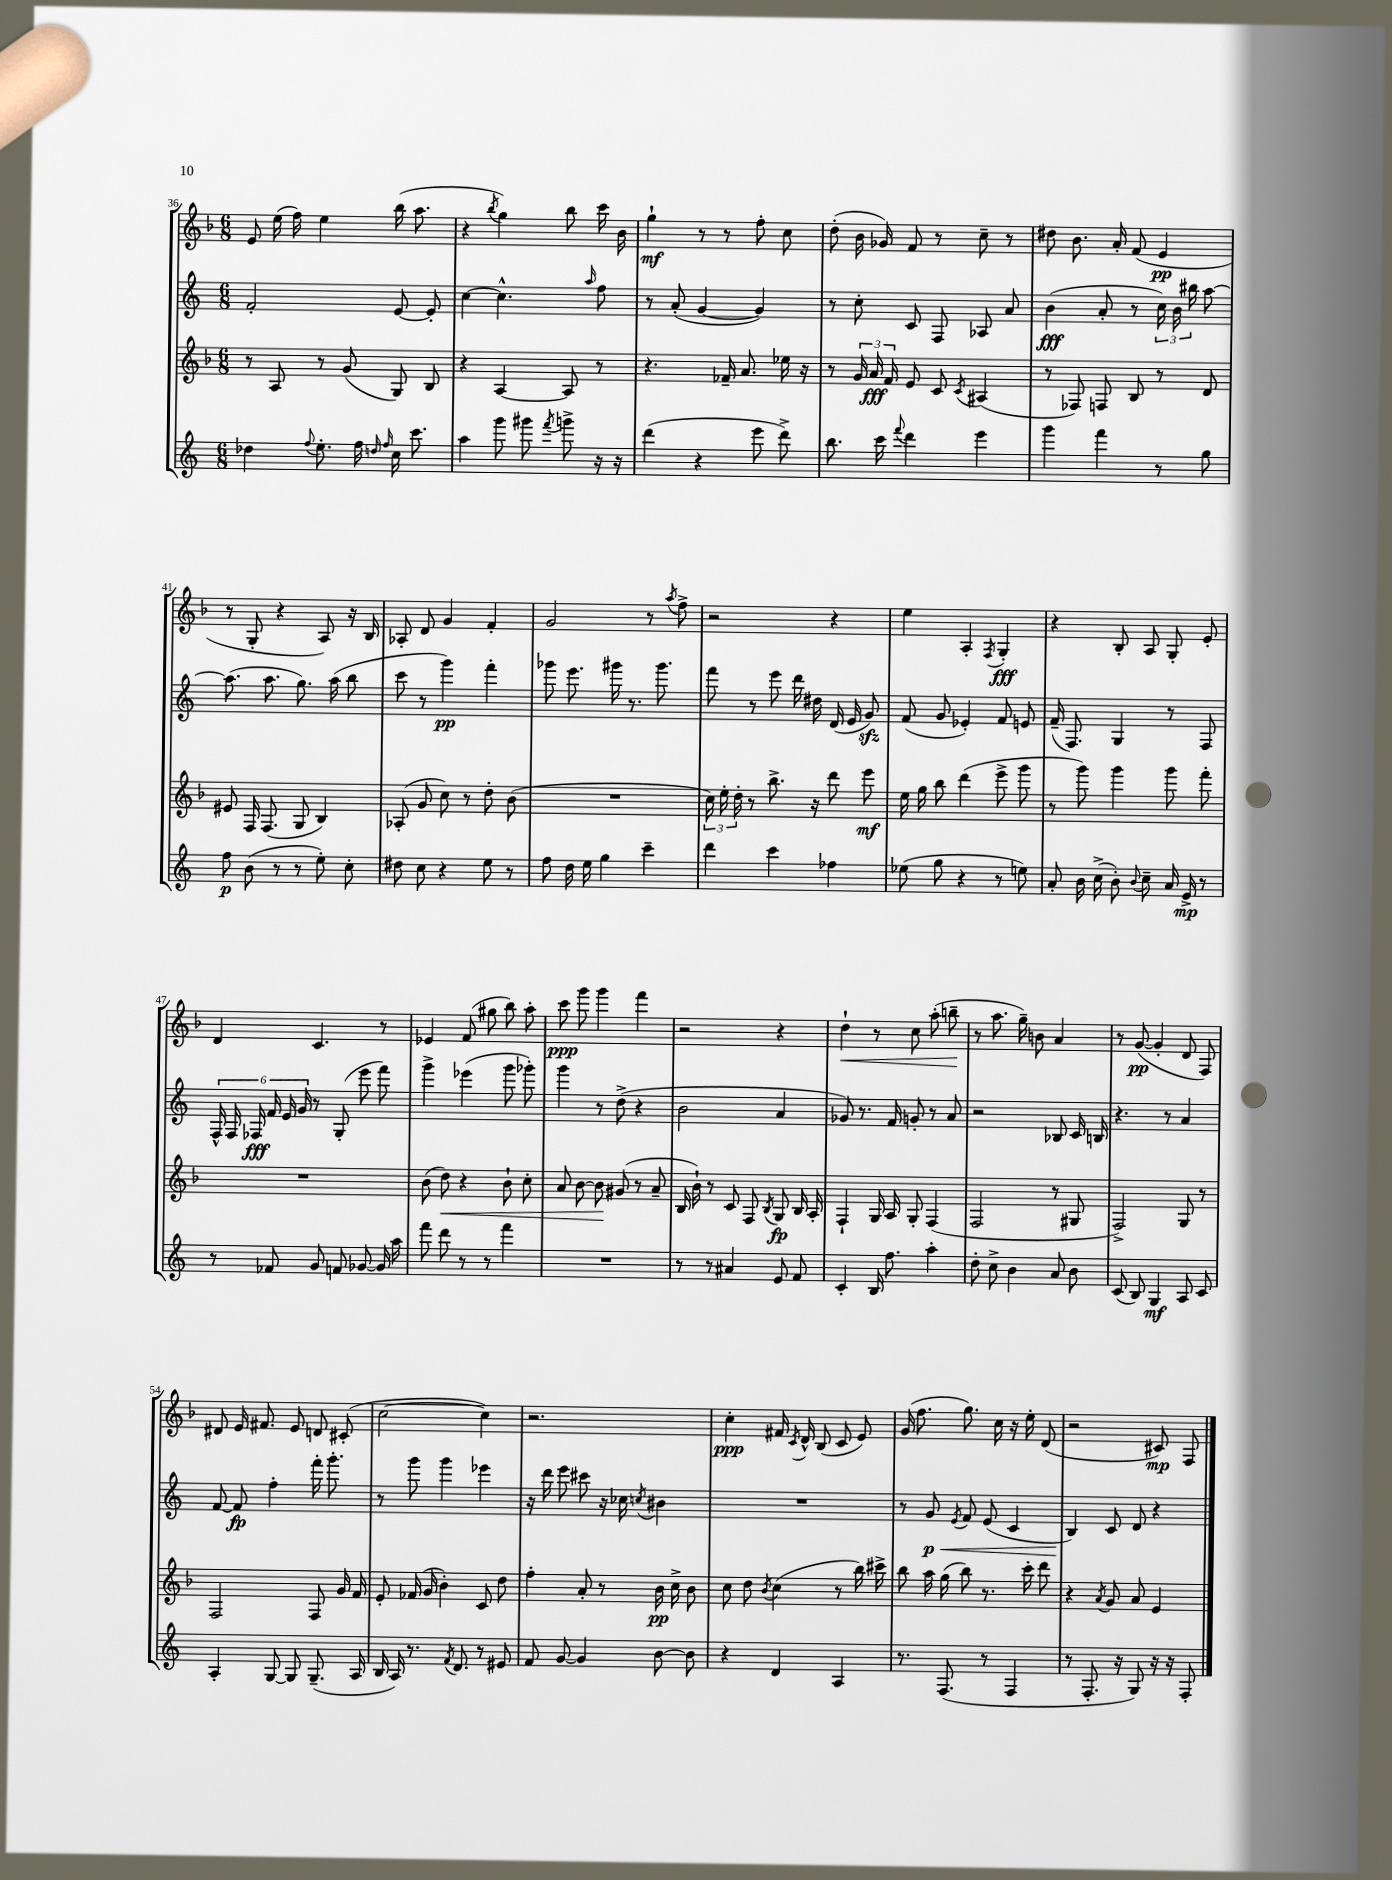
<<
\new StaffGroup <<
\new Staff = "s0" {
    \clef treble \key f \major \numericTimeSignature \time 6/8
    \autoBeamOff e'8 e''16( f''16) e''4 bes''16( a''8. |
    r4 \acciaccatura { bes''8 } g''4) bes''8 c'''16 bes'16 |
    g''4-!\mf r8 r8 f''8-. c''8 |
    d''8-.( bes'16 ges'16) f'8 r8 c''8-- r8 |
    dis''8 bes'8. a'16-. f'8( e'4\pp |
    r8 g8-. r4 a8) r16 bes16 |
    aes8-. d'8 g'4 f'4-. |
    g'2 r8 \acciaccatura { a''8 } f''8-> |
    r2 r4 |
    e''4 a4-. \acciaccatura { f8 } g4-.\fff |
    r4 bes8-. a8 g8-. e'8-. |
    d'4 c'4. r8 |
    ees'4 f'8( gis''8 bes''8) a''8-. |
    c'''8\ppp g'''8 g'''4 f'''4 |
    r2 r4 |
    d''4-!\< r8 c''8 a''8-.( b''8--\! |
    r8 a''8. g''16--) b'8 a'4 |
    r8 g'8~\pp( g'4-. d'8 f8) |
    dis'8 e'16 fis'8. e'8 d'8 cis'8-.( |
    c''2~ c''4) |
    r2. |
    c''4-.\ppp fis'16 \acciaccatura { c'8 } d'16-^ bes8( c'8 e'8) |
    g'16( f''8. g''8.) c''16 r16 e''16-. d'8( |
    r2 cis'8\mp) f8 \bar "|." |
}
\new Staff = "s1" {
    \clef treble \key c \major \numericTimeSignature \time 6/8
    \autoBeamOff f'2-. e'8~ e'8-. |
    c''4~ c''4.-^ \grace { a''16 } f''8 |
    r8 a'8-.( g'4~ g'4) |
    r8 c''8-. c'8 f8 aes8 a'8 |
    b'4\fff( a'8-. r8 \tuplet 3/2 { c''16) b'16 bis''16 } a''8~ |
    a''8.( a''8. g''8.) a''16( b''8 |
    c'''8 r8 g'''4\pp) f'''4-. |
    ges'''8 e'''8. gis'''16 r8. gis'''8. |
    f'''8 r8 e'''8 d'''16 dis''16 d'16( e'16 g'8\sfz) |
    f'8( g'8 ees'4-.) f'8 e'8 |
    f'16--( f8.) g4 r8 f8 |
    \tuplet 6/4 { f16-^ f16 fes16\fff f'16 e'16 g'16 } r8 g8-.( e'''8 f'''8) |
    g'''4-> ees'''4( g'''8 ges'''8-.) |
    g'''4 r8 d''8->( r4 |
    b'2 a'4 |
    ges'8) r8. f'16 g'8-. r8 a'8 |
    r2 bes8 c'16 b16 |
    r4. r8 a'4 |
    f'8~ f'8\fp f''4-. f'''16-. g'''8.-. |
    r8 g'''8 g'''4 ees'''4 |
    r16 d'''16 e'''8 cis'''8 r16 ces''16 \acciaccatura { c''8 } bis'4 |
    R2. |
    r8 g'8\p\< \acciaccatura { e'8 } f'8 e'8( c'4 |
    b4\!) c'8 d'8 r4 \bar "|." |
}
\new Staff = "s2" {
    \clef treble \key f \major \numericTimeSignature \time 6/8
    \autoBeamOff r8 a8 r8 g'8( g8) bes8 |
    r4 a4~ a8 r8 |
    r4. fes'16-- a'8. ees''16 r16 |
    r8 \tuplet 3/2 { g'16 a'16\fff f'16 } e'8 c'8 \acciaccatura { c'8 } ais4( |
    r8 fes8) f8 bes8 r8 d'8 |
    eis'8 f16 f8.( g8 bes4) |
    aes8-.( g'8 c''8) r8 d''8-. bes'8( |
    R2. |
    \tuplet 3/2 { c''16) e''16-. d''16-. } r8 bes''8.-> r16 d'''8 e'''8\mf |
    e''16 g''16 bes''8 d'''4( e'''8-> g'''8 |
    r8 g'''8) g'''4 g'''8 f'''8-. |
    R2. |
    bes'8( d''8\<) r4 bes'8-! c''8-. |
    a'8 bes'8~ bes'8\! gis'8( r8 a'8-- |
    bes16 bes'16-!) r8 c'8 f8 \acciaccatura { bes8 } g8\fp bes16 a16-. |
    f4-! g16 a16 g8-. f4( |
    f2 r8 gis8 |
    f2->) g8 r8 |
    f2 f8 g'16 f'16 |
    e'8-. fes'16( g'16 bes'4-.) c'8 d''8 |
    f''4-. a'8-. r8 bes'16\pp c''16-> bes'8 |
    c''8 d''8 \acciaccatura { bes'8 } c''4( r8 bes''16) cis'''16-> |
    bes''8 a''16 g''16( bes''8) r8. c'''16-. d'''8 |
    r4 \acciaccatura { a'8 } g'8 a'8 e'4 \bar "|." |
}
\new Staff = "s3" {
    \clef treble \key c \major \numericTimeSignature \time 6/8
    \autoBeamOff des''4 \appoggiatura { f''8 } e''8.-. f''16 \grace { d''16 f''16 } c''16 c'''8. |
    a''4 g'''8 gis'''8 \acciaccatura { f'''8 } g'''8-> r16 r16 |
    d'''4( r4 e'''8 d'''8->) |
    b''8. c'''16 \appoggiatura { f'''8 } d'''4 e'''4 |
    g'''4 f'''4 r8 g''8 |
    f''8\p b'8( r8 r8 e''8-.) c''8-. |
    dis''8 c''8 r4 e''8 r8 |
    f''8 d''16 e''16 g''4 c'''4-- |
    d'''4 c'''4 fes''4 |
    ees''8( g''8 r4 r8 e''8) |
    a'8-. b'16 c''16->( b'8-.) \appoggiatura { b'8 } c''8-- a'16 e'16->\mp r8 |
    r8 fes'8 g'8 f'8 ges'8~ ges'16 a''16 |
    f'''8 d'''8 r8 r8 f'''4 |
    R2. |
    r8 r8 ais'4 e'8 f'8 |
    c'4-. b16 f''8. a''4-. |
    d''8-. c''8-> b'4 a'8 b'8 |
    c'8( b8) g4\mf a8 c'8 |
    a4-. g8~ g8 g8.--( a16 |
    b16 a16) r8. \acciaccatura { f'8 } d'8. r8 eis'8 |
    f'8 g'8~ g'4 b'8~ b'8 |
    r4 d'4 a4 |
    r8. f8.( r8 f4 |
    r8 f8.-. r16 g8) r16 r16 f8-. \bar "|." |
}
>>
>>
\layout { \context { \Score currentBarNumber = #36 } }
